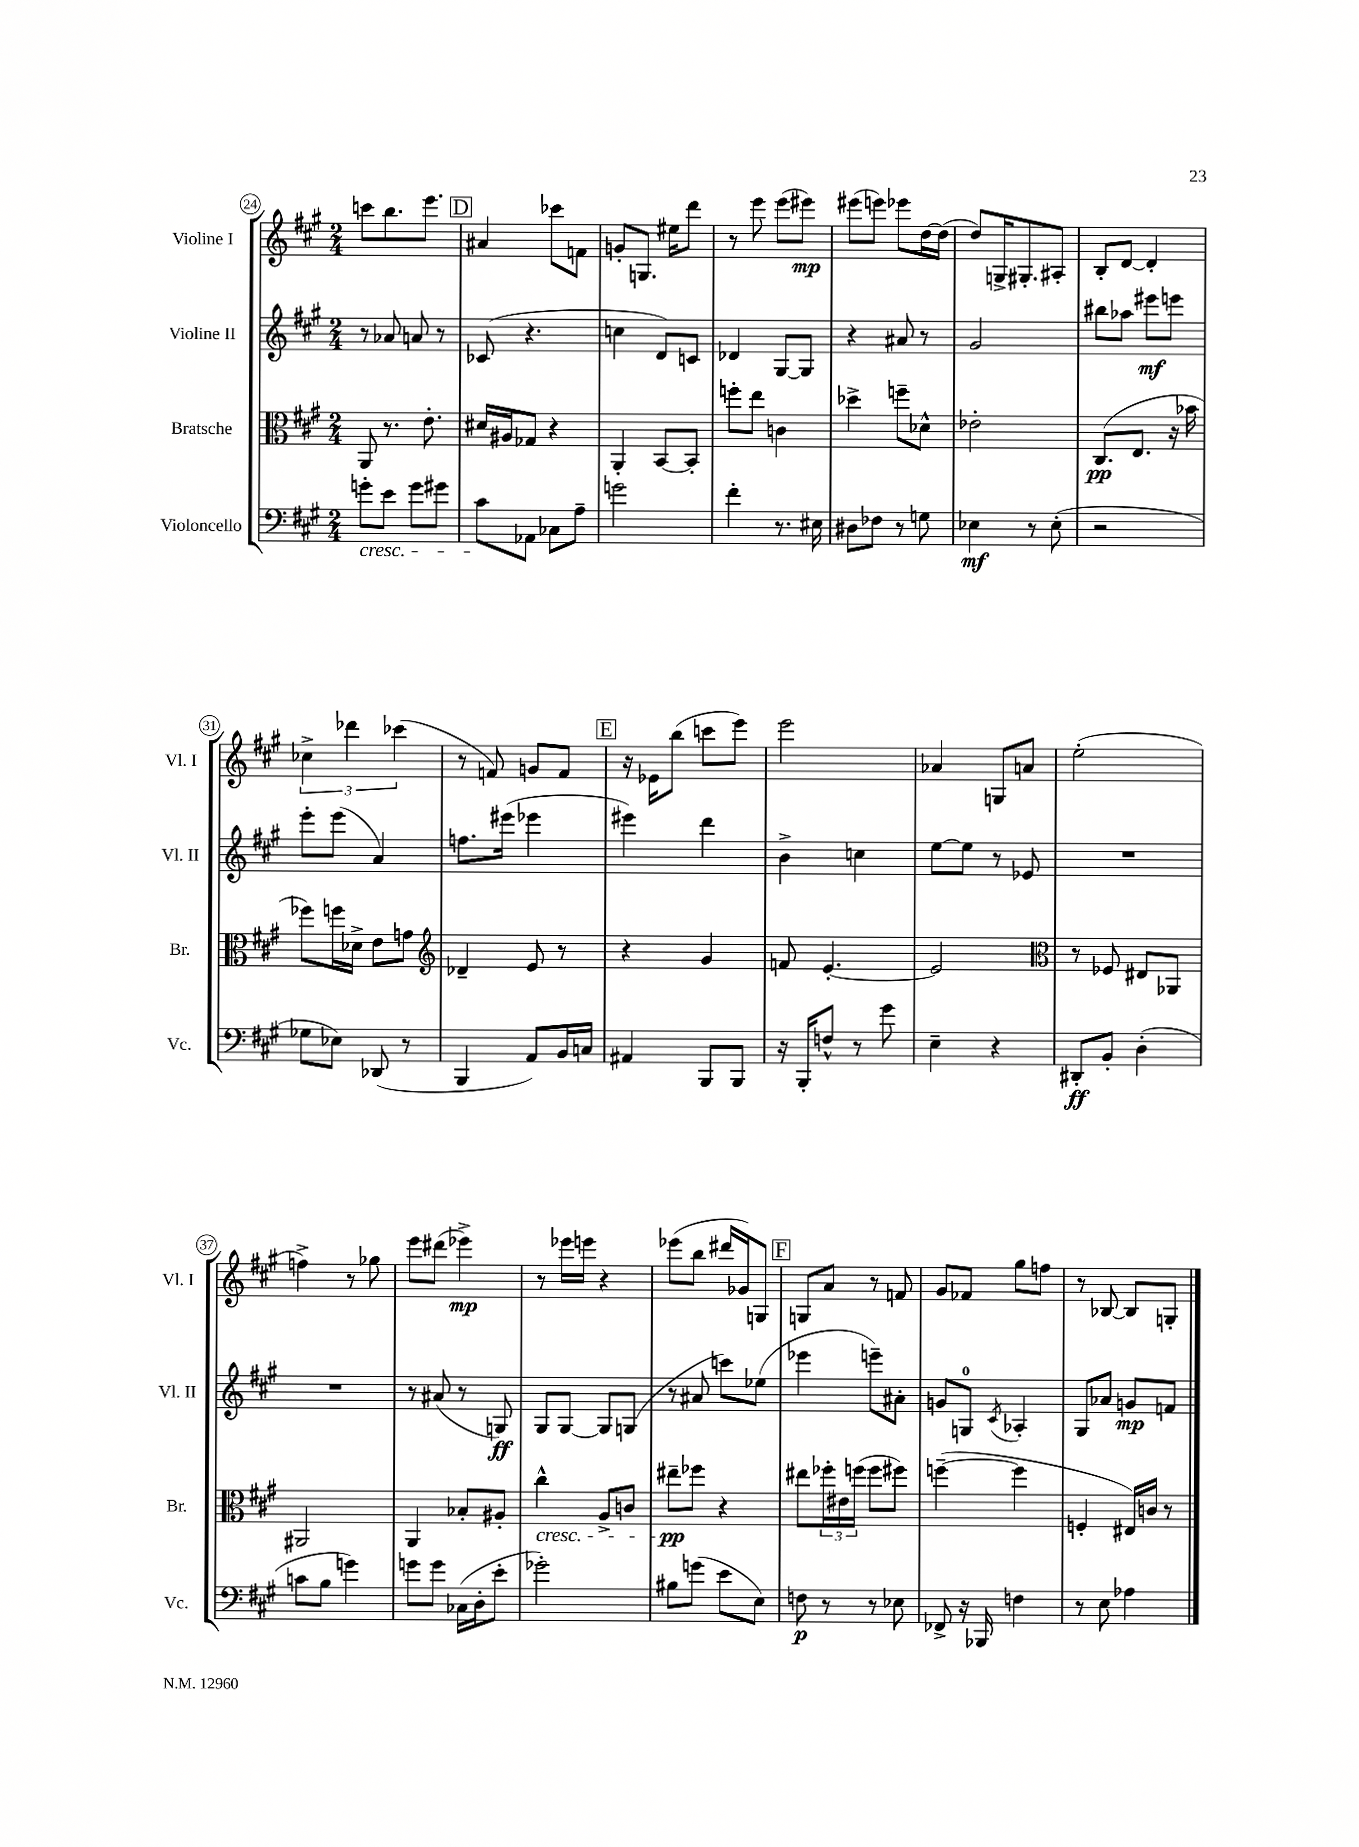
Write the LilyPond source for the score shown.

<<
\new StaffGroup <<
\new Staff = "s0" \with { instrumentName = "Violine I" shortInstrumentName = "Vl. I" } {
    \clef treble \key a \major \numericTimeSignature \time 2/4
    c'''8 b''8. e'''8. |
    \mark \markup { \box "D" } ais'4 ces'''8 f'8 |
    g'8-. g8. eis''16 d'''8 |
    r8 e'''8 e'''8( eis'''8\mp) |
    eis'''8( e'''8) ees'''8 d''16~ d''16( |
    d''8) g16-> gis8.-. ais8-. |
    b8-. d'8~ d'4-. |
    \tuplet 3/2 { ces''4-> des'''4 ces'''4( } |
    r8 f'8) g'8 f'8 |
    \mark \markup { \box "E" } r16 ees'16 b''8( c'''8 e'''8) |
    e'''2 |
    aes'4 g8 a'8 |
    e''2-.( |
    f''4->) r8 ges''8 |
    e'''8 dis'''8( ees'''4->\mp) |
    r8 ees'''16 e'''16 r4 |
    ees'''8( b''8 dis'''16 ges'16) g8 |
    \mark \markup { \box "F" } g8 a'8 r8 f'8 |
    gis'8 fes'8 gis''8 f''8 |
    r8 bes8~ bes8 g8-. \bar "|." |
}
\new Staff = "s1" \with { instrumentName = "Violine II" shortInstrumentName = "Vl. II" } {
    \clef treble \key a \major \numericTimeSignature \time 2/4
    r8 aes'8 a'8 r8 |
    \mark \markup { \box "D" } ces'8( r4. |
    c''4 d'8) c'8 |
    des'4 gis8~ gis8 |
    r4 ais'8 r8 |
    gis'2 |
    bis''8 aes''8 eis'''8\mf e'''8 |
    e'''8-. e'''8( a'4) |
    f''8. eis'''16( ees'''4 |
    \mark \markup { \box "E" } eis'''4) d'''4 |
    b'4-> c''4 |
    e''8~ e''8 r8 ees'8 |
    R2 |
    R2 |
    r8 ais'8( r8 g8\ff) |
    gis8 gis8~ gis8 g8( |
    r8 ais'8 c'''8) ees''8( |
    \mark \markup { \box "F" } ees'''4 e'''8--) ais'8-. |
    g'8 g8-0 \acciaccatura { cis'8 } aes4-. |
    gis8 aes'8 g'8\mp f'8 \bar "|." |
}
\new Staff = "s2" \with { instrumentName = "Bratsche" shortInstrumentName = "Br." } {
    \clef alto \key a \major \numericTimeSignature \time 2/4
    a,8 r8. e'8.-. |
    \mark \markup { \box "D" } dis'16 ais16 ges8 r4 |
    a,4-. b,8~ b,8-. |
    f''8-. e''8 c'4 |
    des''4-> f''8-- des'8-^ |
    ees'2-. |
    cis8.\pp( e8. r16 bes'16 |
    fes''8) f''16 des'16-> e'8 g'8 |
    \clef treble des'4-- e'8 r8 |
    \mark \markup { \box "E" } r4 gis'4 |
    f'8 e'4.~-. |
    e'2 |
    \clef alto r8 fes8 eis8 aes,8 |
    ais,2 |
    a,4 bes8-. ais8-. |
    cis''4-^\cresc a8-> c'8 |
    eis''8--\pp\! fes''8 r4 |
    \mark \markup { \box "F" } eis''8 \tuplet 3/2 { fes''16-. eis'16 f''16( } f''8 fis''8) |
    f''4~--( f''4 |
    f4-. eis16) c'16 r8 \bar "|." |
}
\new Staff = "s3" \with { instrumentName = "Violoncello" shortInstrumentName = "Vc." } {
    \clef bass \key a \major \numericTimeSignature \time 2/4
    g'8-.\cresc e'8 g'8 gis'8 |
    \mark \markup { \box "D" } cis'8\! aes,8 ces8 a8-- |
    g'2 |
    fis'4-. r8. eis16 |
    dis8 fes8 r8 g8 |
    ees4\mf r8 ees8-.( |
    r2 |
    ges8 ees8) des,8( r8 |
    b,,4 a,8) b,16 c16 |
    \mark \markup { \box "E" } ais,4 b,,8 b,,8 |
    r16 b,,16-. f8-^ r8 gis'8 |
    e4-- r4 |
    dis,8-.\ff b,8-. d4-.( |
    c'8 b8 g'4) |
    g'8 g'8 ces16( d16-. e'8-. |
    ges'2-.) |
    bis8 g'8( e'8 e8) |
    \mark \markup { \box "F" } f8\p r8 r8 ees8 |
    fes,8-> r16 bes,,16 f4 |
    r8 e8 aes4 \bar "|." |
}
>>
>>
\layout { \context { \Score currentBarNumber = #24 \override BarNumber.stencil = #(make-stencil-circler 0.1 0.3 ly:text-interface::print) } }
